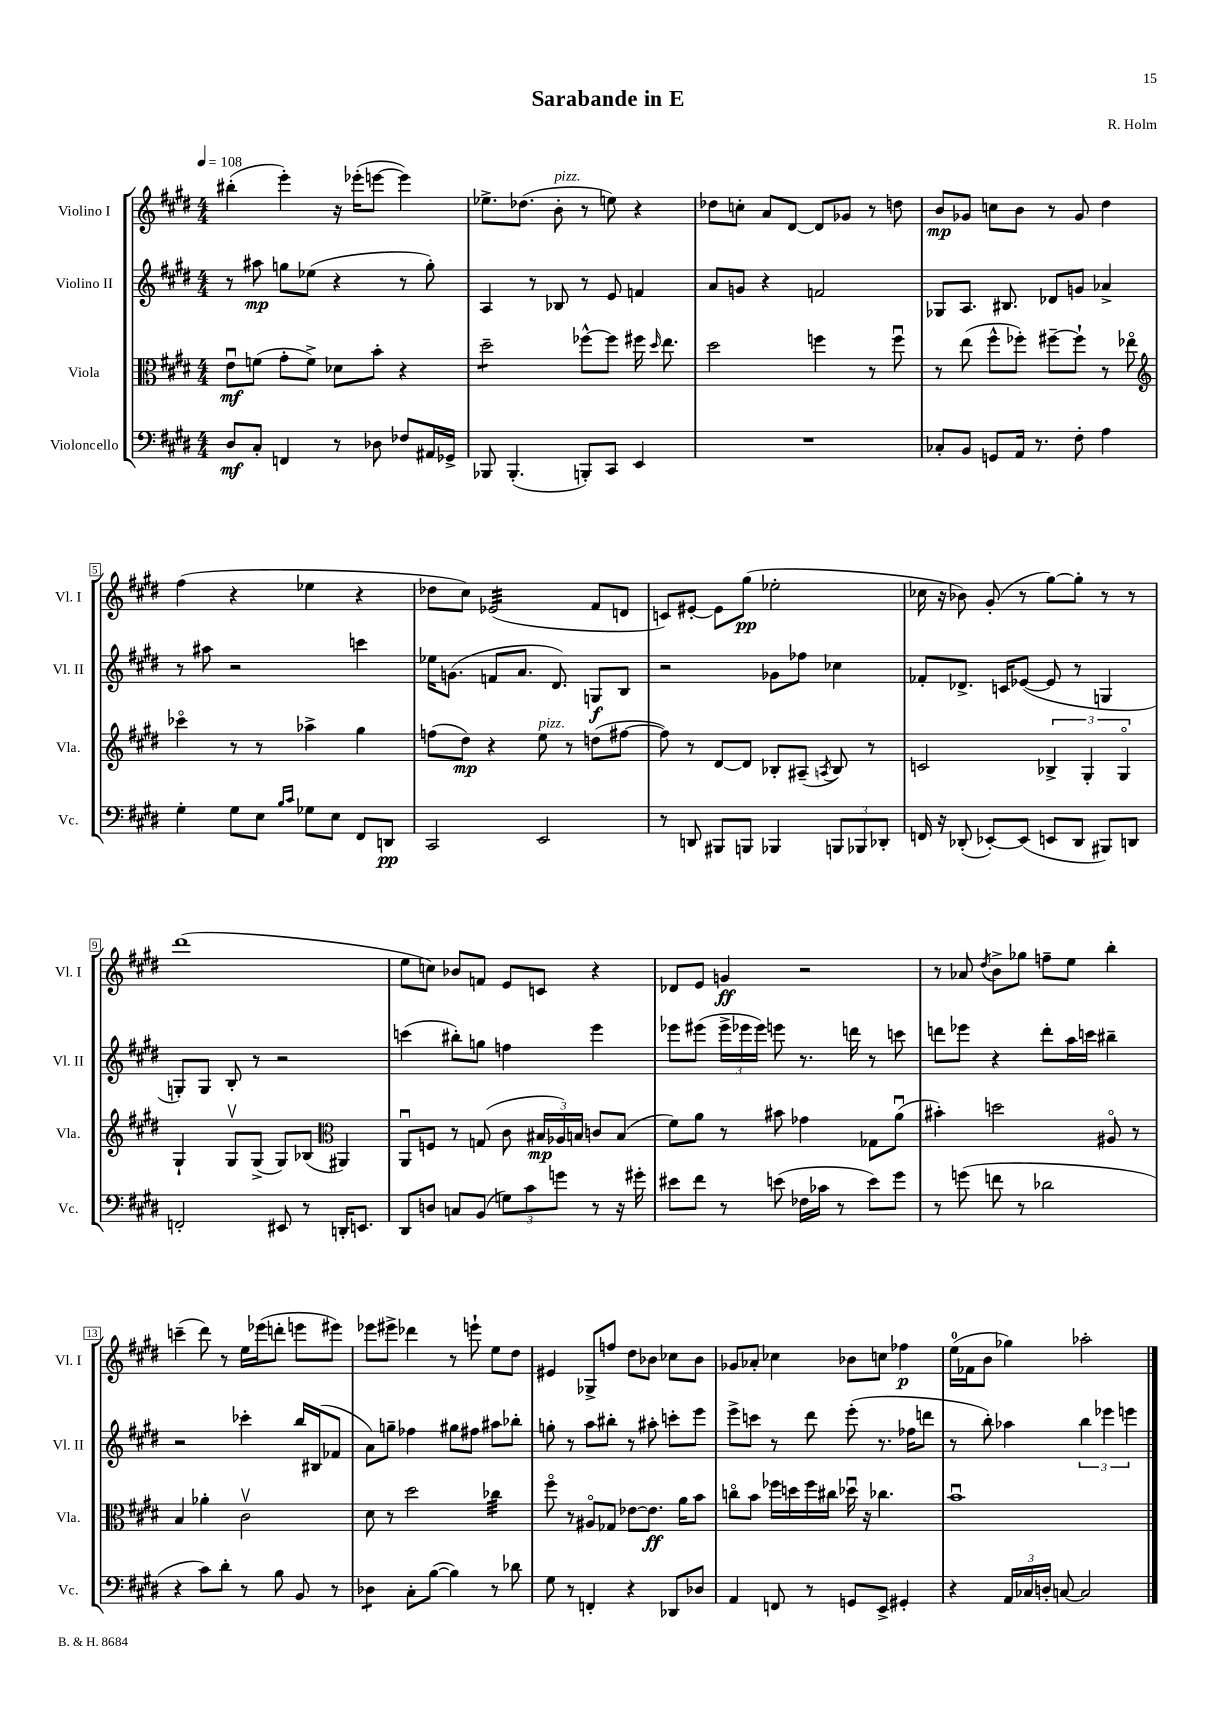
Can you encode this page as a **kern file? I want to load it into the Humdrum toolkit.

**kern	**kern	**kern	**kern
*staff4	*staff3	*staff2	*staff1
*clefF4	*clefC3	*clefG2	*clefG2
*k[f#c#g#d#]	*k[f#c#g#d#]	*k[f#c#g#d#]	*k[f#c#g#d#]
*M4/4	*M4/4	*M4/4	*M4/4
*MM108	*MM108	*MM108	*MM108
8D#/L	8eu\L	8r	(4bb#'\
8C#'/J	(8f\J	8aa#\	.
4FF/	8g#'\L	8gg\L	4eee'\)
.	8f^\J)	(8ee-\J	.
8r	8d-\L	4r	16r
.	.	.	(16eee-'\LK
8D-\	8b'\J	.	[8eee\J
8F-/L	4r	8r	4eee\])
16AA#/L	.	8gg'\)	.
16GG-^/JJ	.	.	.
=	=	=	=
8BBB-/	2dd#~\	4A/	8.ee-^\L
(4.BBB-'/	.	.	.
.	.	.	(8.dd-\J
.	.	8r	.
.	.	8B-/	8b'\
8BBB'/L)	[8ff-^^\L	8r	8r
8CC#/J	8ff-\]J	8e/	8ee\)
4EE/	16ff#\	4f/	4r
.	16qqdd#/	.	.
.	8.ee\	.	.
=	=	=	=
1r	2dd#\	8a/L	8dd-\L
.	.	8g/J	8cc'\J
.	.	4r	8a/L
.	.	.	[8d#/J
.	4ff\	2f/	8d#/]L
.	.	.	8g-/J
.	8r	.	8r
.	8ffu\	.	8dd\
=	=	=	=
8C-'/L	8r	8G-/L	8b/L
8BB/J	(8ee\	8.A/J	8g-/J
8GG/L	8ff#^^\L	.	8cc\L
.	.	8.B#/	.
16AA/Jk	8ff-'\J)	.	8b\J
8.r	.	.	.
.	[8ff#~\L	8d-/L	8r
8F#'\	8ff#`\]J	8g/J	8g-/
4A\	8r	4a-^/	4dd#\
.	8ee-o\	.	.
=	=	=	=
*	*clefG2	*	*
4G#'\	4ccc-o\	8r	(4ff#\
.	.	8aa#\	.
8G#\L	8r	2r	4r
8E\J	8r	.	.
16qqB/LL	.	.	.
16qqc#/JJ	.	.	.
8G-\L	4aa-^\	.	4ee-\
8E\J	.	.	.
8FF#/L	4gg#\	4ccc\	4r
8DD/J	.	.	.
=	=	=	=
2CC#/	(8ff\L	16ee-\LK	8dd-\L
.	.	(8.g\J	.
.	8dd#\J)	.	8cc#\J)
.	4r	8f/L	(2e-/
.	.	8.a/J	.
2EE/	8ee\	.	.
.	.	8.d#/)	.
.	8r	.	.
.	(8dd\L	8G/L	8f#/L
.	[8ff#\J	8B/J	8d/J
=	=	=	=
8r	8ff#\])	2r	8c/L)
8DD/	8r	.	[8e#'/J
8BBB#/L	[8d#/L	.	8e#\]L
8BBB/J	8d#/]J	.	(8gg#\J
4BBB-/	8B-'/L	8g-\L	2ee-'\
.	(8A#~/J	8ff-\J	.
.	8qA/	.	.
12BBB/L	8B-/)	4cc-\	.
12BBB-/	.	.	.
.	8r	.	.
12DD-'/J	.	.	.
=	=	=	=
16FF/	2c/	8f-'/L	16cc-\
16r	.	.	16r
(8DD-'/	.	8.d-^/J	8b-\)
[8EE-'/L)	.	.	(8g#'/
.	.	16c/LK	.
(8EE-/]J	.	([8e-/J	8r
8EE/L	6B-^/	8e-/]	[8gg#\L)
8DD-/J	.	8r	8gg#'\]J
.	6G#'/	.	.
8BBB#/L)	.	4G/	8r
.	6G#o/	.	.
8DD/J	.	.	8r
=	=	=	=
2FF'/	4G#`/	8G'/L)	(1ddd#
.	.	8G/J	.
.	8G#v/L	8B'/	.
.	(8G#^/J	8r	.
8EE#/	8G#/L)	2r	.
8r	(8B-/J	.	.
*	*clefC3	*	*
16DD'/LK	4AA#/)	.	.
8.EE/J	.	.	.
=	=	=	=
8DD#/L	8AAu/L	(4ccc\	8ee\L
8D/J	8F/J	.	8cc\J)
8C/L	8r	8bb#'\L)	8b-/L
(8BB/J	(8G/	8gg\J	8f/J
12G\L)	8c#\	4ff\	8e/L
12c#\	.	.	.
.	24B#/LL	.	8c/J
12g\J	24A-/)	.	.
.	24B/JJ	.	.
8r	8c/L	4eee\	4r
16r	(8B/J	.	.
16g#'\	.	.	.
=	=	=	=
8e#\L	8f#\L)	8eee-\L	8d-/L
8f#\J	8a\J	(8eee#\J	8e/J
8r	8r	24eee#^\LL	4g/
.	.	24eee-\	.
.	.	24eee-\JJ)	.
(8e\	8b#\	8eee\	.
16F-\LL	4g-\	8.r	2r
16c-\JJ	.	.	.
8r	.	.	.
.	.	16ddd\	.
8e\L)	8G-\L	8r	.
8g#\J	(8au\J	8ccc\	.
=	=	=	=
8r	4b#'\)	8ddd\L	8r
(8g\	.	8eee-\J	8a-/
.	.	.	8qdd#/
8f\	2dd\	4r	8b^\L
8r	.	.	8gg-\J
2d-\	.	8ddd'\L	8ff~\L
.	.	16aa\L	8ee\J
.	.	16ccc\JJ	.
.	8A#o/	4bb#~\	4bb'\
.	8r	.	.
=	=	=	=
4r	4B/	2r	(4ccc~\
8c#\L)	4a-'\	.	8ddd#\)
8d#'\J	.	.	8r
8r	2c#v\	4ccc-'\	16ee\LL
.	.	.	(16eee-\J
8B\	.	.	8ddd'\J
8BB/	.	16bb/LL	8eee\L
.	.	(16B#/J	.
8r	.	8f-/J	8eee#\J)
=	=	=	=
4D-\	8d#\	8a\L)	8eee-\L
.	8r	8gg~\J	8eee#^\J
8C#'\L	2dd#\	4ff-\	4ddd-\
([8B\J	.	.	.
4B\])	.	8gg#\L	8r
.	.	8ff#\J	8eee`\
8r	4cc-\	8aa#\L	8ee\L
8d-\	.	8bb-'\J	8dd#\J
=	=	=	=
8G#\	8ff#o\	8gg'\	4e#/
8r	8r	8r	.
4FF'/	8A#o/L	8aa\L	8G-^/L
.	8G-/J	8bb#'\J	8ff/J
4r	[8e-\L	8r	8dd#\L
.	8.e-\]J	8aa#'\	8b-\J
8DD-/L	.	8ccc'\L	8cc-\L
.	16a\LK	.	.
8D-/J	8b\J	8eee\J	8b-\J
=	=	=	=
4AA/	8cco\L	8eee^\L	8g-/L
.	8b\J	8ccc\J	8a-'/J
8FF/	16ff-\LL	8r	4cc-\
.	16dd\	.	.
8r	16ff-\	8ddd#\	.
.	16cc#\JJ	.	.
8GG/L	16dd-u\	(8eee'\	8b-\L
.	16r	.	.
8EE^/J	4.cc-\	8.r	8cc\J
4GG#'/	.	.	4ff-\
.	.	16ff-\LK	.
.	.	8ddd\J	.
=	=	=	=
4r	1bu	8r	(16ee\LL
.	.	.	16f-\J
.	.	8bb'\)	8b\J
24AA/LL	.	4aa-\	4gg-\)
24C-/	.	.	.
24D'/JJ	.	.	.
[8C/	.	.	.
2C/]	.	6bb\	2aa-'\
.	.	6eee-\	.
.	.	6eee\	.
==	==	==	==
*-	*-	*-	*-
